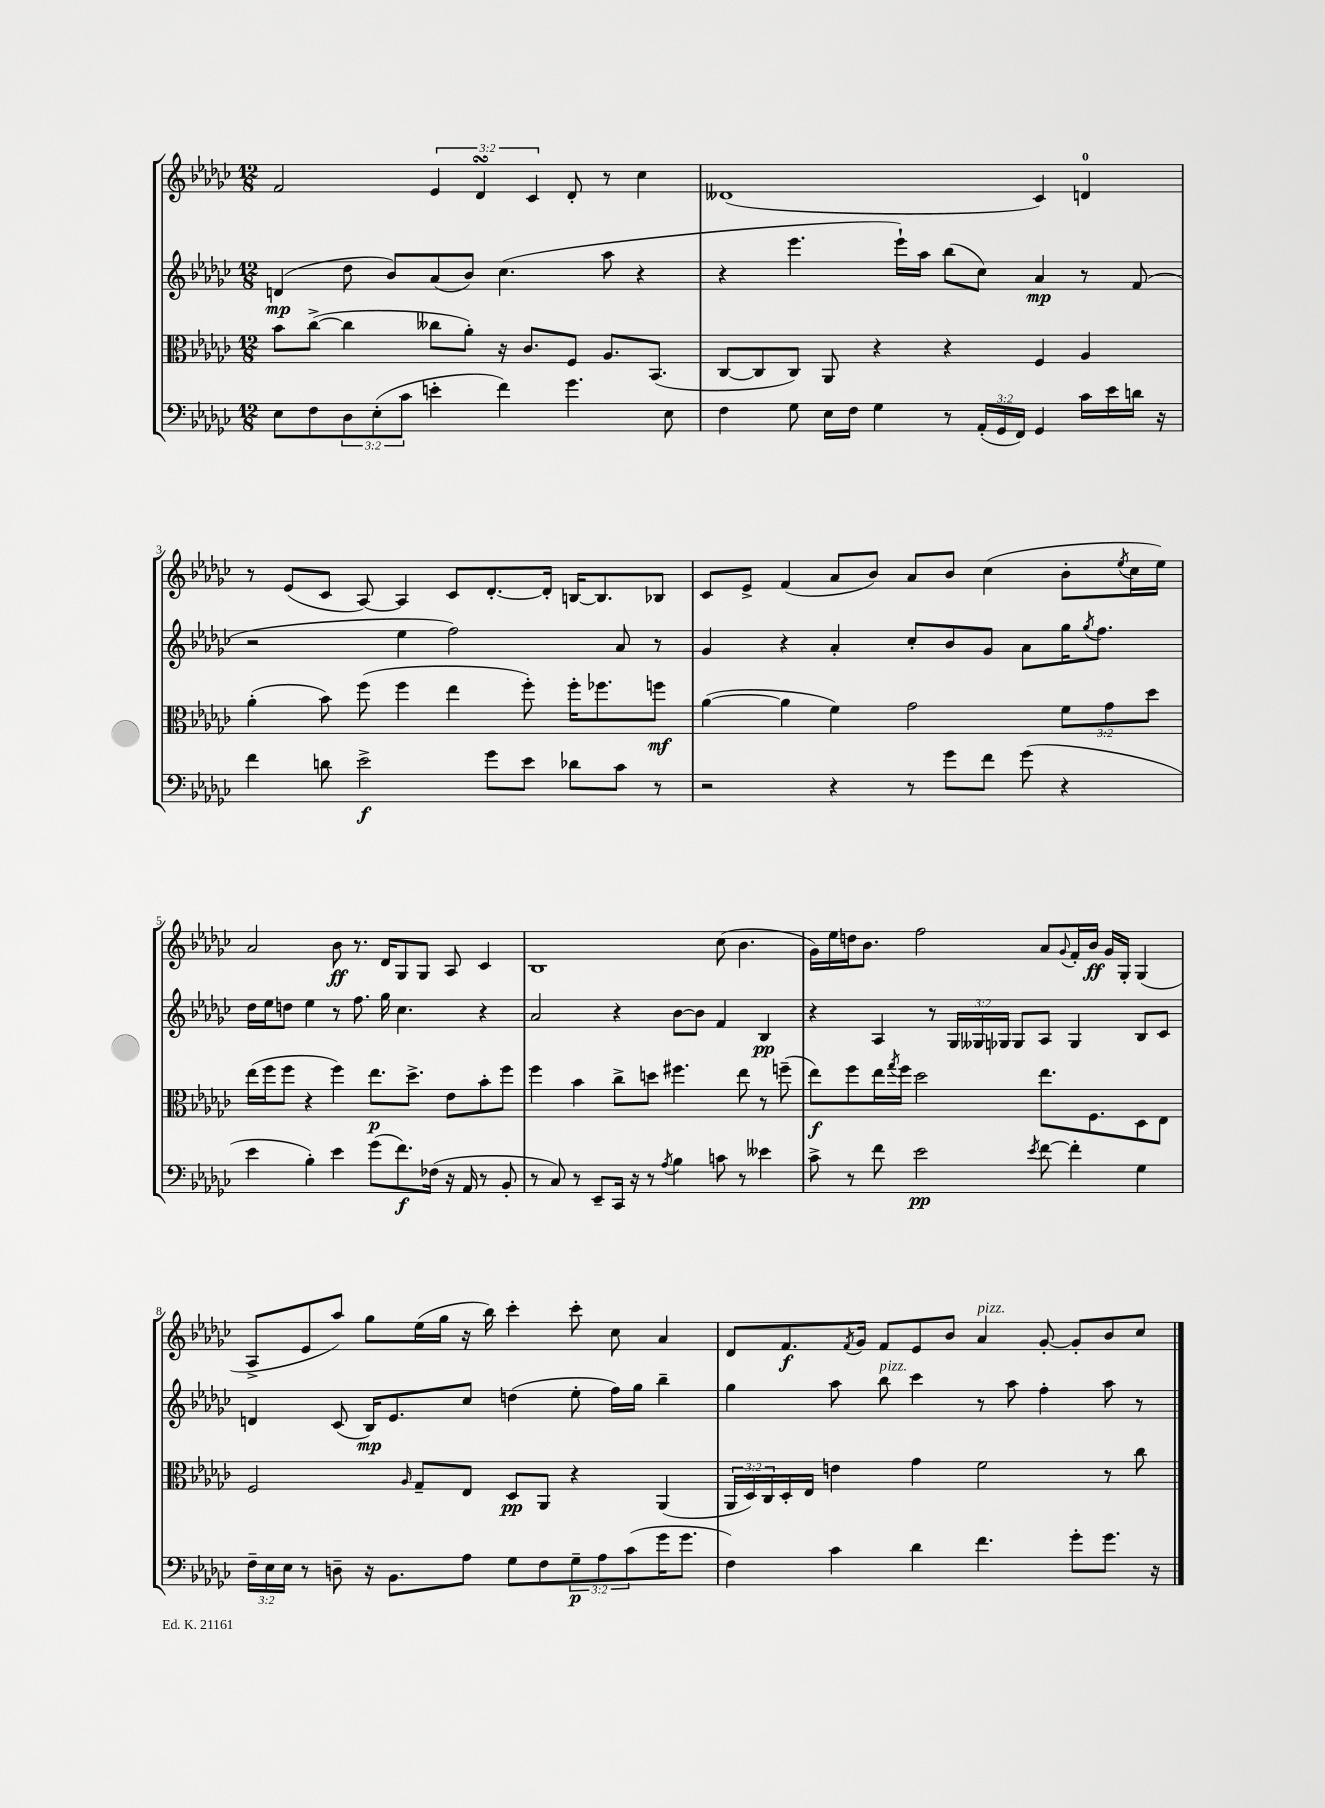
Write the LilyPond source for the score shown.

<<
\new StaffGroup <<
\new Staff = "s0" {
    \clef treble \key ges \major \numericTimeSignature \time 12/8 \override Staff.TupletNumber.text = #tuplet-number::calc-fraction-text
    f'2 \tuplet 3/2 { ees'4 des'4\turn ces'4 } des'8-. r8 ces''4 |
    deses'1( ces'4) d'4-0 |
    r8 ees'8( ces'8 aes8~) aes4 ces'8 des'8.~-. des'16-. b16~ b8. bes8 |
    ces'8 ees'8-> f'4( aes'8 bes'8) aes'8 bes'8 ces''4( bes'8-. \acciaccatura { ees''8 } ces''16 ees''16) |
    aes'2 bes'8\ff r8. des'16 ges8 ges8 aes8 ces'4 |
    bes1 ces''8( bes'4. |
    ges'16) ees''16 d''16 bes'8. f''2 aes'8 \appoggiatura { ges'8 } f'16-. bes'16\ff ges'16 ges16-. ges4( |
    aes8-> ees'8 aes''8) ges''8 ees''16( ges''16 r16 bes''16) ces'''4-. ces'''8-. ces''8 aes'4 |
    des'8 f'8.\f \acciaccatura { f'8 } ges'16 f'8 ees'8 bes'8 aes'4^\markup { \italic "pizz." } ges'8~-. ges'8-. bes'8 ces''8 \bar "|." |
}
\new Staff = "s1" {
    \clef treble \key ges \major \numericTimeSignature \time 12/8 \override Staff.TupletNumber.text = #tuplet-number::calc-fraction-text
    d'4\mp( des''8 bes'8) aes'8( bes'8) ces''4.( aes''8 r4 |
    r4 ees'''4. ees'''16-!) aes''16 bes''8( ces''8) aes'4\mp r8 f'8( |
    r2 ees''4 f''2) aes'8 r8 |
    ges'4 r4 aes'4-. ces''8-. bes'8 ges'8 aes'8 ges''16 \acciaccatura { ges''8 } f''8. |
    des''16 ees''16 d''8 ees''4 r8 f''8. ges''16 ces''4. r4 |
    aes'2 r4 bes'8~ bes'8 f'4 bes4\pp |
    r4 aes4 r8 \tuplet 3/2 { ges16 geses16 ges16 } ges8 aes8 ges4 bes8 ces'8 |
    d'4 ces'8( bes16\mp) ees'8. ces''8 d''4( ees''8-. f''16) ges''16 bes''4-- |
    ges''4 aes''8 bes''8^\markup { \italic "pizz." } ces'''4 r8 aes''8 f''4-. aes''8 r8 \bar "|." |
}
\new Staff = "s2" {
    \clef alto \key ges \major \numericTimeSignature \time 12/8 \override Staff.TupletNumber.text = #tuplet-number::calc-fraction-text
    bes'8 ces''8~->( ces''4 ceses''8 aes'8-.) r16 ces'8. f8 aes8. bes,8.( |
    ces8~ ces8 ces8) aes,8 r4 r4 f4 aes4 |
    aes'4-.( bes'8) f''8( f''4 ees''4 f''8-.) f''16-. fes''8. f''8\mf |
    aes'4~( aes'4 f'4) ges'2 \tuplet 3/2 { f'8 ges'8 des''8 } |
    ees''16( f''16 f''8 r4 f''4) ees''8.\p des''8.-> ees'8 bes'8-. f''8 |
    f''4 bes'4 ces''8-> d''8 fis''4. ees''8 r8 f''8--( |
    ees''8\f) f''8 ees''16 \acciaccatura { ges''8 } f''16 des''2 ees''8. f8. des8 ees8 |
    f2 \grace { aes16 } ges8-- ees8 des8\pp aes,8 r4 aes,4( |
    \tuplet 3/2 { aes,16 des16) ces16 } des16-. ees16 e'4 ges'4 f'2 r8 ces''8 \bar "|." |
}
\new Staff = "s3" {
    \clef bass \key ges \major \numericTimeSignature \time 12/8 \override Staff.TupletNumber.text = #tuplet-number::calc-fraction-text
    ees8 f8 \tuplet 3/2 { des8 ees8-.( ces'8 } e'4-. f'4) ges'4. ees8 |
    f4 ges8 ees16 f16 ges4 r8 \tuplet 3/2 { aes,16-.( ges,16 f,16) } ges,4 ces'16 ees'16 d'16 r16 |
    f'4 d'8 ees'2->\f ges'8 ees'8 des'8 ces'8 r8 |
    r2 r4 r8 ges'8 f'8 ges'8( r4 |
    ees'4 bes4-.) ees'4 ges'8( f'8.\f) fes16( r16 aes,16 r8 bes,8-. |
    r8 ces8) r8 ees,8-- ces,16 r16 r8 \acciaccatura { aes8 } bes4 c'8 r8 eeses'4 |
    ces'8-> r8 f'8 ees'2\pp \acciaccatura { ees'8 } f'8~ f'4-. ges4 |
    \tuplet 3/2 { f16-- ees16 ees16 } r8 d8-- r16 bes,8. aes8 ges8 f8 \tuplet 3/2 { ges8--\p aes8 ces'8( } ges'16 ges'8. |
    f4) ces'4 des'4 f'4. ges'8-. ges'8. r16 \bar "|." |
}
>>
>>
